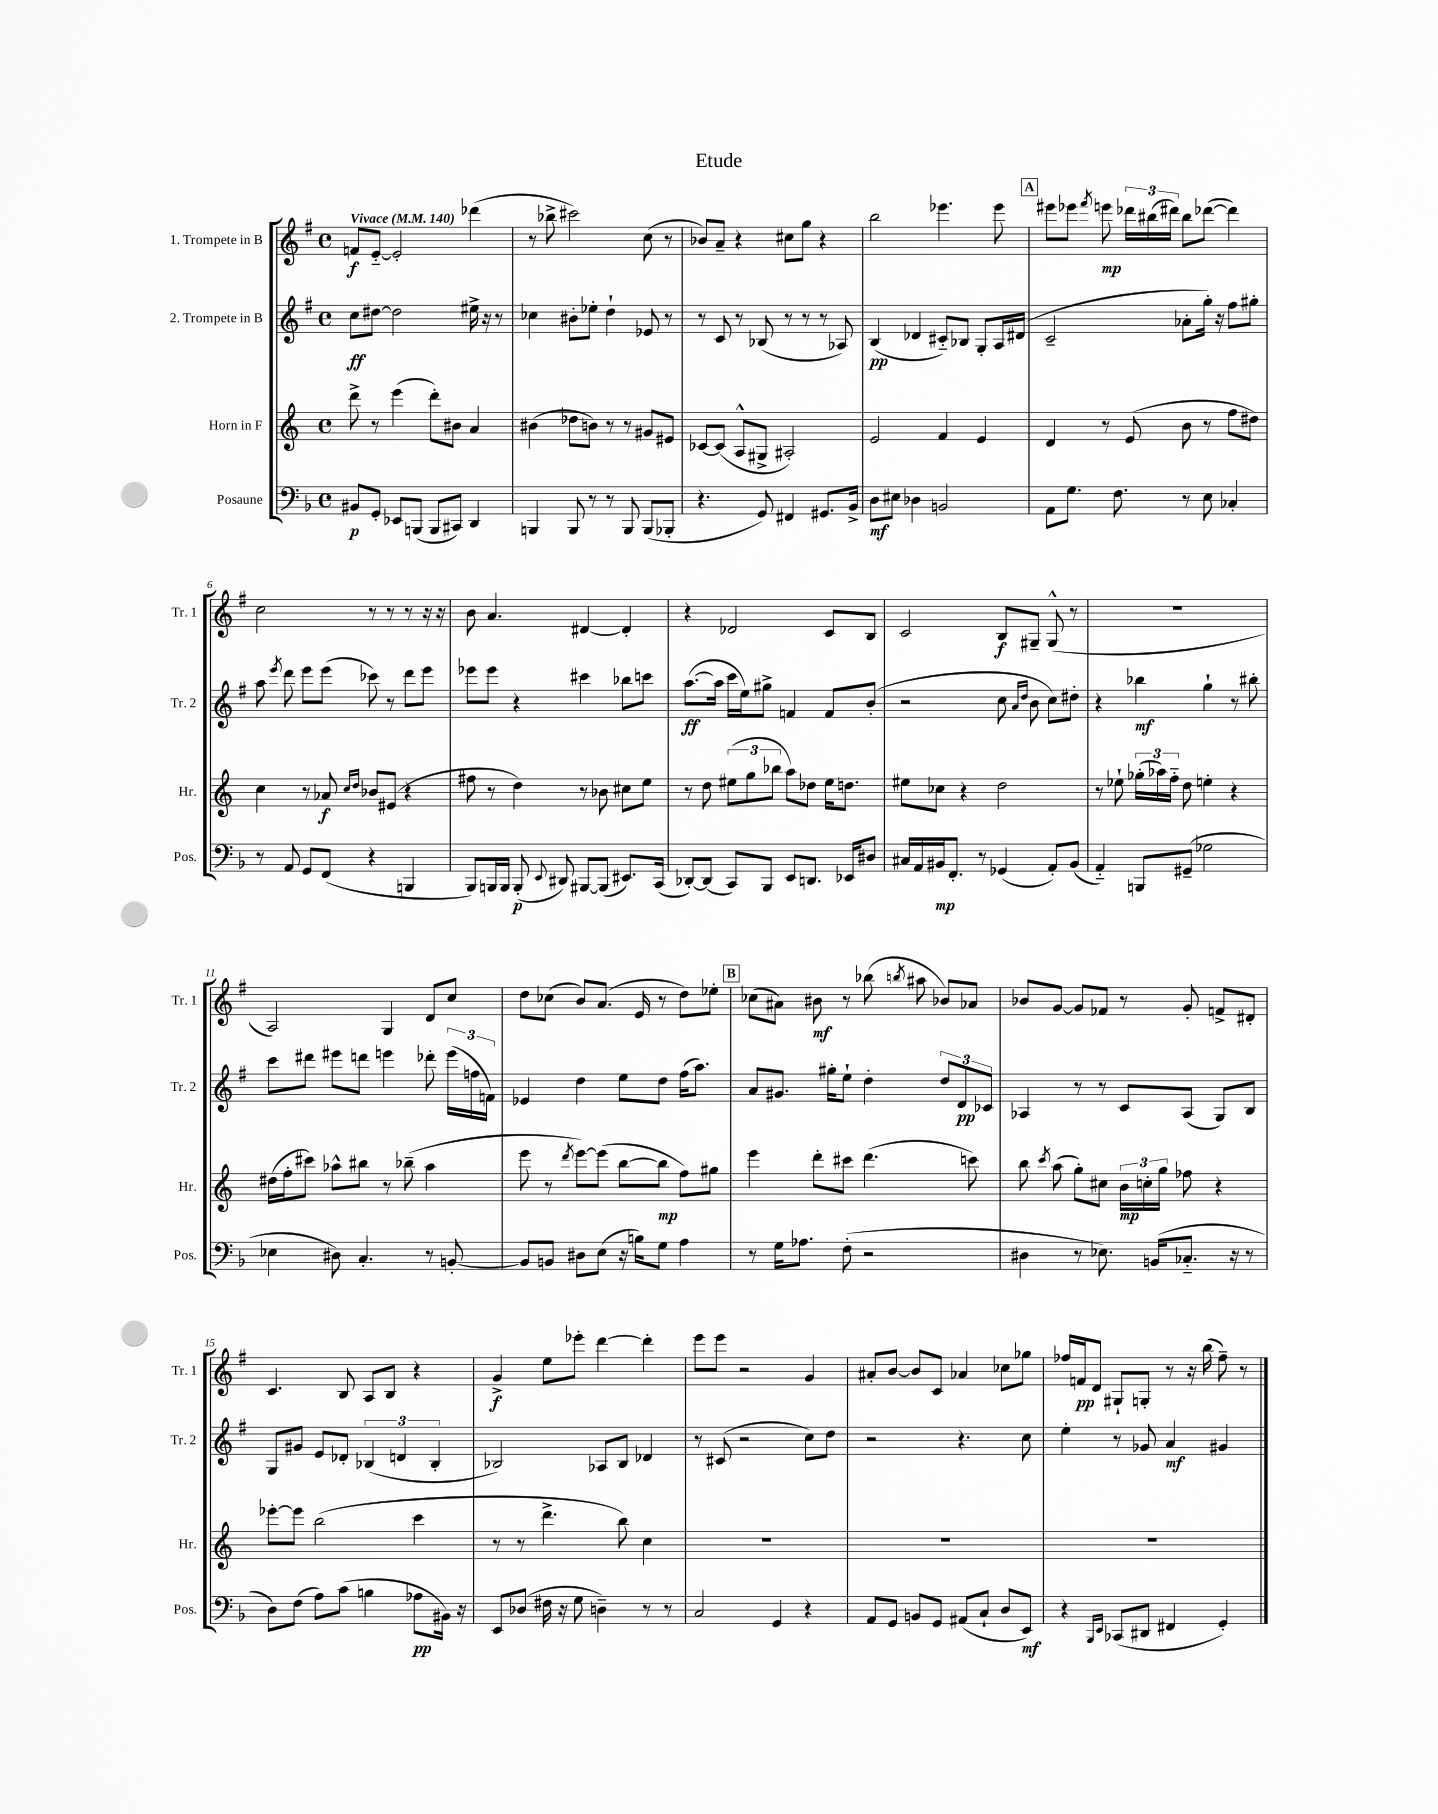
\header { title = "Etude" }
<<
\new StaffGroup <<
\new Staff = "s0" \with { instrumentName = "1. Trompete in B" shortInstrumentName = "Tr. 1" } {
    \clef treble \key g \major \defaultTimeSignature \time 4/4 \tempo "Vivace" 4 = 140
    \autoBeamOff f'8[\f e'8]~-_ e'2-. des'''4( |
    r8 bes''8-> cis'''2) c''8( r8 |
    bes'8[) a'8]-- r4 cis''8[ g''8] r4 |
    b''2 ees'''4. ees'''8 |
    \mark \markup { \box "A" } eis'''8[ ees'''8] \acciaccatura { fis'''8 } e'''8\mp \tuplet 3/2 { des'''16[ bis''16( dis'''16]) } bis''8[ des'''8]~( des'''4) |
    c''2 r8 r8 r8 r16 r16 |
    b'8 a'4. dis'4~ dis'4-. |
    r4 des'2 c'8[ b8] |
    c'2 b8[\f gis8]-- gis8-^( r8 |
    R1 |
    a2) g4 d'8[ c''8] |
    d''8[ ces''8]( b'8[) a'8.]( e'16 r8 d''8[) ees''8]-. |
    \mark \markup { \box "B" } ces''8[( ais'8]) bis'8\mf r8 bes''8( \acciaccatura { b''8 } ais''8 bes'8[) aes'8] |
    bes'8[ g'8]~ g'8[ fes'8] r8 g'8-. f'8[-> dis'8]-. |
    c'4. b8 a8[ b8] r4 |
    g'4->\f e''8[ ees'''8]-. d'''4~ d'''4-. |
    e'''8[ e'''8] r2 g'4 |
    ais'8[-. b'8]~ b'8[ c'8] aes'4 ces''8[ ges''8] |
    fes''16[ f'16\pp d'8] gis8[-! g8]-. r8 r16 b''16( fes''8--) r8 \bar "|." |
}
\new Staff = "s1" \with { instrumentName = "2. Trompete in B" shortInstrumentName = "Tr. 2" } {
    \clef treble \key g \major \defaultTimeSignature \time 4/4
    \autoBeamOff c''8[\ff dis''8]~ dis''2 eis''16-> r16 r8 |
    ces''4 bis'8[-. ees''8]-. d''4-! ees'8 r8 |
    r8 c'8 r8 bes8( r8 r8 r8 aes8) |
    b4\pp( des'4 cis'8[-_) bes8] g8[-. a16 dis'16]( |
    \mark \markup { \box "A" } c'2-- aes'8[-. g''16]-.) r16 fis''8[ gis''8]-. |
    a''8 \acciaccatura { e'''8 } d'''8 e'''8[ e'''8]( ces'''8) r8 d'''8[ e'''8] |
    ees'''8[ ees'''8] r4 cis'''4 bes''8[ c'''8] |
    a''8.[~\ff( a''16] c'''16[ e''16) gis''8]-> f'4 f'8[ b'8]-.( |
    r2 c''8 \grace { a'16[ d''16] } b'8 c''8[) dis''8]-. |
    r4 bes''4\mf g''4-! r8 bis''8-. |
    c'''8[ dis'''8] eis'''8[ d'''8] e'''4 des'''8-. \tuplet 3/2 { e'''16[( f''16 f'16]) } |
    ees'4 d''4 e''8[ d''8] fis''16[( a''8.]) |
    \mark \markup { \box "B" } a'8[ gis'8.] gis''16[-. e''8]-! d''4-. \tuplet 3/2 { d''8[ d'8\pp ces'8] } |
    aes4 r8 r8 c'8[ aes8]( g8[) b8] |
    g8[ gis'8] e'8[ des'8]-. \tuplet 3/2 { bes4( d'4 bes4-. } |
    bes2) aes8[ bes8] des'4 |
    r8 cis'8( r2 c''8[) d''8] |
    r2 r4. c''8 |
    e''4-. r8 ges'8 a'4\mf gis'4 \bar "|." |
}
\new Staff = "s2" \with { instrumentName = "Horn in F" shortInstrumentName = "Hr." } {
    \clef treble \key c \major \defaultTimeSignature \time 4/4
    \autoBeamOff d'''8-> r8 e'''4( d'''8[-.) bis'8] a'4 |
    bis'4( des''8[ b'8]) r8 r8 gis'8[ eis'8] |
    ces'8[~ ces'8]( a8[-^ gis8]-> ais2-.) |
    e'2 f'4 e'4 |
    \mark \markup { \box "A" } d'4 r8 e'8( b'8 r8 f''8[ dis''8]) |
    c''4 r8 aes'8\f \grace { c''16[ d''16] } bes'8[ eis'8]( r4 |
    fis''8 r8 d''4) r8 bes'8 cis''8[ e''8] |
    r8 d''8 \tuplet 3/2 { eis''8[( g''8 bes''8] } a''8[) des''8] eis''16[ d''8.] |
    eis''8[ ces''8] r4 d''2 |
    r8 ees''8-! \tuplet 3/2 { ges''16[-.( aes''16) f''16]-_ } d''8 e''4-. r4 |
    dis''16[( f''16-. cis'''8]) aes''8[-^ bis''8] r8 bes''8--( aes''4 |
    e'''8 r8 \acciaccatura { d'''8 } e'''8[~) e'''8]( b''8[~ b''8]\mp f''8[) gis''8] |
    \mark \markup { \box "B" } e'''4 d'''8[-. cis'''8] d'''4.( c'''8) |
    b''8 \acciaccatura { c'''8 } a''8( g''8[-.) cis''8] \tuplet 3/2 { b'16[\mp c''16-. g''16] } fes''8 r4 |
    ees'''8[~-. ees'''8] b''2( c'''4 |
    r8 r8 d'''4.-> b''8) c''4 |
    R1 |
    R1 |
    R1 \bar "|." |
}
\new Staff = "s3" \with { instrumentName = "Posaune" shortInstrumentName = "Pos." } {
    \clef bass \key f \major \defaultTimeSignature \time 4/4
    \autoBeamOff bis,8[\p g,8]-. ees,8[ b,,8]( b,,8[ cis,8]) d,4 |
    b,,4 b,,8 r8 r8 b,,8 b,,8[( bes,,8]-. |
    r4. g,8) fis,4 gis,8.[ bes,16]-> |
    d8[\mf eis8] des4 b,2 |
    \mark \markup { \box "A" } a,8[ g8.] f8. r8 e8 ces4-. |
    r8 a,8 g,8[ f,8]( r4 b,,4 |
    bes,,8[) b,,16 b,,16] b,,8-.\p( \appoggiatura { e,8 } dis,8) bis,,8[~ bis,,8]( eis,8.[) c,16]( |
    des,8[~-.) des,8]( c,8[) bes,,8] e,8[ d,8.] ees,16[ dis8] |
    cis16[ a,16 bis,16\mp f,8.]-. r8 ges,4( a,8[-.) bis,8]( |
    a,4-_) b,,8[ gis,8]--( ges2 |
    ees4 dis8) c4.-. r8 b,8~-. |
    b,8[ b,8] dis8[ e8]( r16 b16[) g8] a4 |
    \mark \markup { \box "B" } r8 g16[ aes8.] f8-.( r2 |
    dis4 r8 ees8.) b,16[( ces8.]-_ r16 r8 |
    d8[) f8]( a8[) c'8]( b4 aes8[\pp bis,16]) r16 |
    e,8[ des8]( fis16 r16 g8 d4--) r8 r8 |
    c2 g,4 r4 |
    a,8[ g,8] b,8[ g,8] ais,8[( c8]-! d8[ e,8]\mf) |
    r4 \grace { bes,,16[ e,16] } ces,8[( dis,8] fis,4 g,4-.) \bar "|." |
}
>>
>>
